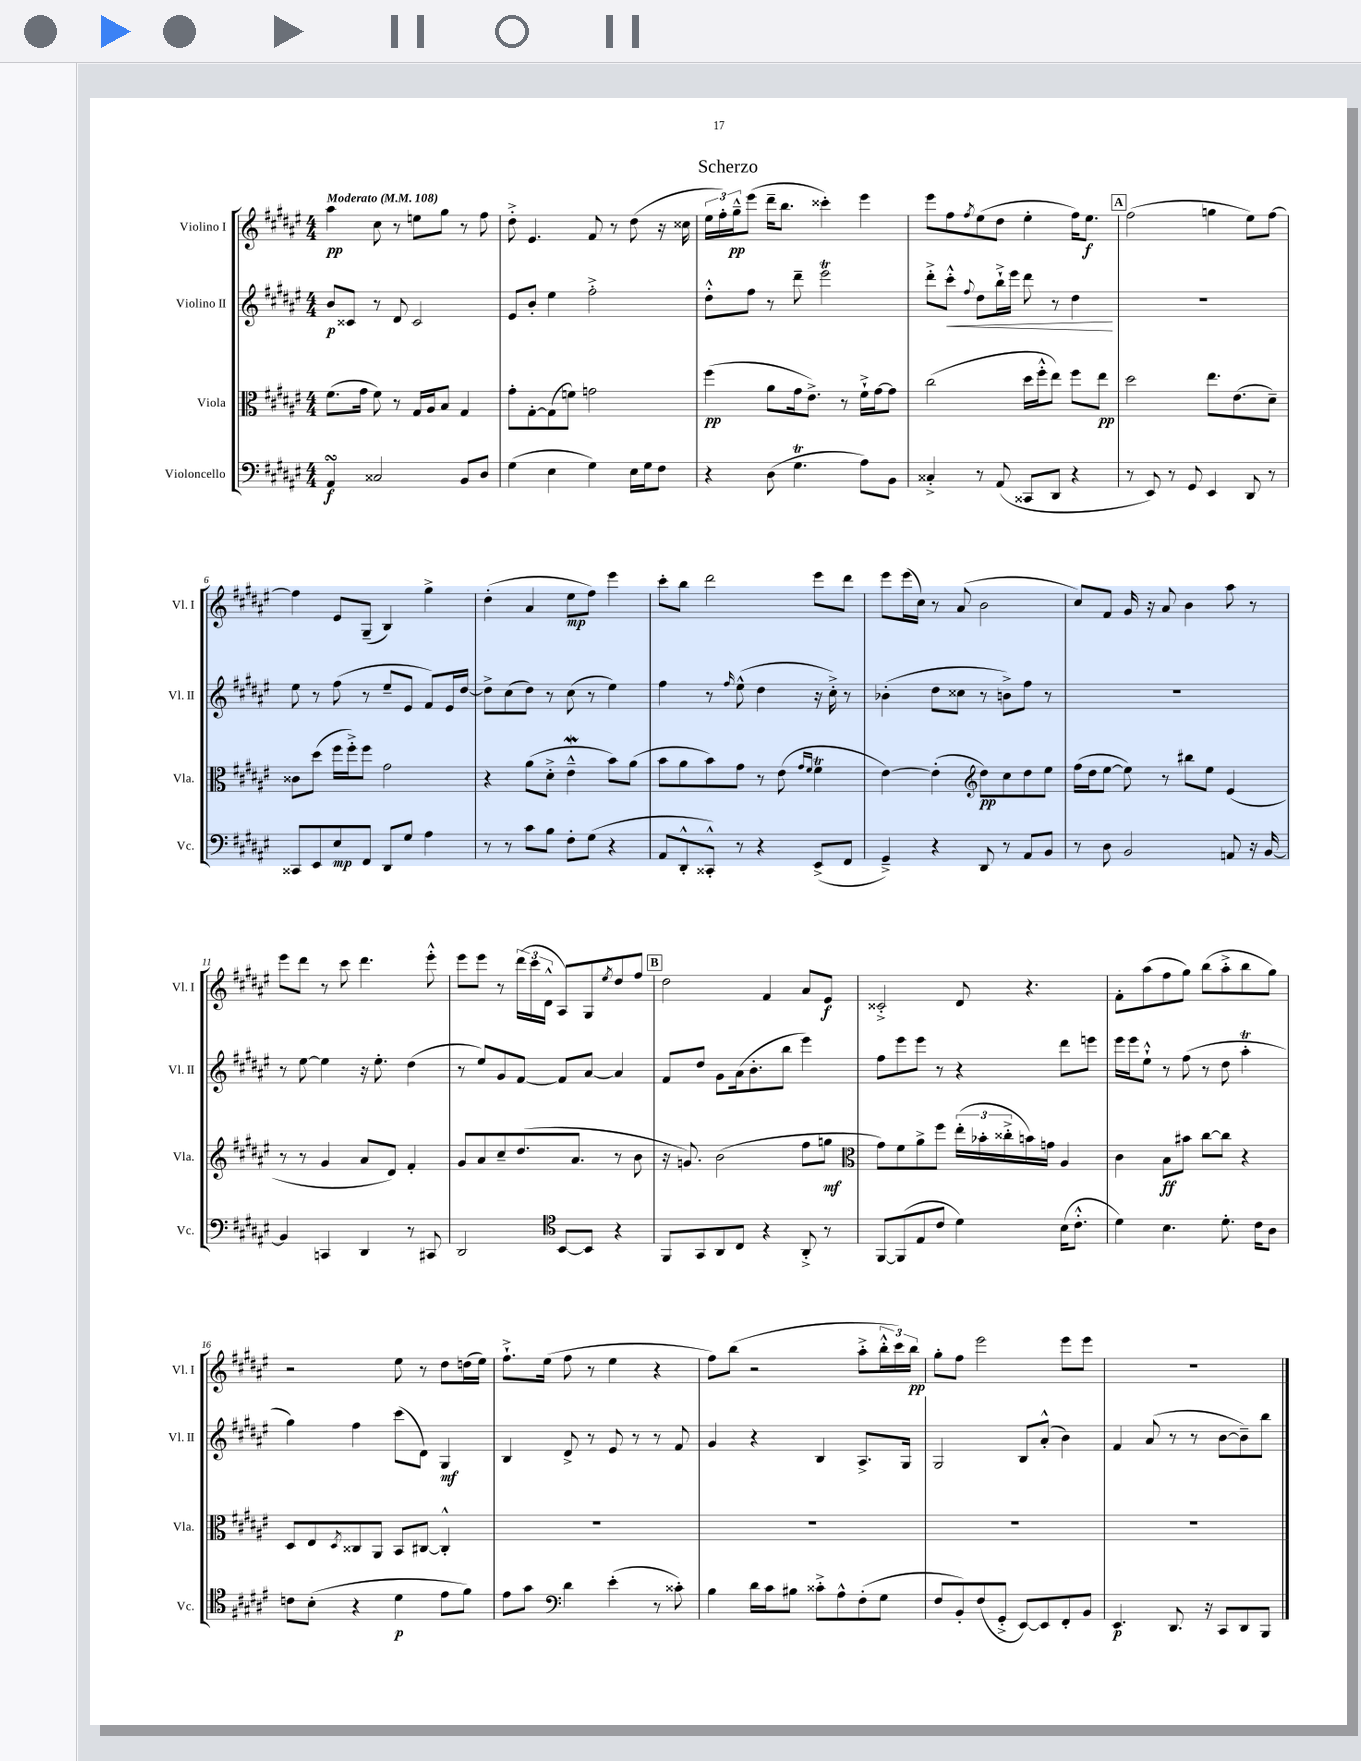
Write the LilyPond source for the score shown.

\header { title = "Scherzo" }
<<
\new StaffGroup <<
\new Staff = "s0" \with { instrumentName = "Violino I" shortInstrumentName = "Vl. I" } {
    \clef treble \key fis \major \numericTimeSignature \time 4/4 \tempo "Moderato" 4 = 108
    ais''4\pp cis''8 r8 e''8 gis''8 r8 fis''8 |
    dis''8-.-> eis'4. fis'8 r8 dis''8( r16 cisis''16 |
    \tuplet 3/2 { eis''16 fis''16-.) gis''16---^\pp } eis'''8( dis'''16-- b''8. cisis'''4-.) eis'''4 |
    eis'''8 fis''8 \acciaccatura { fis''8 } eis''8( dis''8 eis''4-. fis''16) eis''8.\f |
    \mark \markup { \box "A" } fis''2( g''4 eis''8) fis''8~ |
    fis''4 eis'8 gis8--( b4) gis''4-> |
    dis''4-.( ais'4 eis''8\mp fis''8) eis'''4 |
    cis'''8-. b''8 dis'''2 eis'''8 dis'''8 |
    eis'''8 eis'''16( cis''16) r8 ais'8( b'2 |
    cis''8) fis'8 gis'16 r16 ais'8 b'4 ais''8 r8 |
    eis'''8 dis'''8 r8 cis'''8 dis'''4. eis'''8-.-^ |
    eis'''8 eis'''8 r8 \tuplet 3/2 { dis'''16( cis'''16 dis'16-^ } ais8) gis8 \acciaccatura { eis''8 } dis''8 fis''8 |
    \mark \markup { \box "B" } dis''2 fis'4 ais'8 eis'8\f |
    cisis'2-.-> dis'8 r4. |
    fis'8-. ais''8( fis''8 gis''8) b''8( ais''8-.-> b''8 gis''8) |
    r2 eis''8 r8 dis''8 d''16( eis''16) |
    fis''8.-!-> eis''16( fis''8 r8 eis''4 r4 |
    fis''8) b''8( r2 ais''8-.-> \tuplet 3/2 { b''16-.-^ cis'''16) b''16\pp } |
    gis''8-. fis''8 eis'''2 eis'''8 eis'''8 |
    R1 \bar "|." |
}
\new Staff = "s1" \with { instrumentName = "Violino II" shortInstrumentName = "Vl. II" } {
    \clef treble \key fis \major \numericTimeSignature \time 4/4
    b'8\p cisis'8 r8 dis'8 cisis'2 |
    eis'8 b'8-. eis''4 fis''2-.-> |
    dis''8-.-^ fis''8 r8 dis'''8-- eis'''2\trill |
    dis'''8-.-> cis'''8-.-^\< \appoggiatura { fis''8 } dis''8 b''16-!-> eis'''16 dis'''8 r8 dis''4\! |
    \mark \markup { \box "A" } R1 |
    eis''8 r8 fis''8( r8 eis''8-- eis'8 fis'8) eis'16 dis''16~ |
    dis''8-> cis''8( dis''8) r8 cis''8( r8 eis''4) |
    fis''4 r8 \grace { fis''16 } eis''8-^( dis''4 r16 cis''16-.->) r8 |
    bes'4-.( dis''8 cisis''8 r8 b'8->) fis''8 r8 |
    r1 |
    r8 eis''8~ eis''4 r16 eis''8.-. dis''4( |
    r8 eis''8) gis'8 fis'8~ fis'8 ais'8~ ais'4 |
    \mark \markup { \box "B" } fis'8 dis''8 gis'8 ais'16( b'8.-. b''8 eis'''4) |
    fis''8 eis'''8 eis'''8 r8 r4 dis'''8 e'''8 |
    eis'''16 eis'''16 eis''8-!-^ r8 fis''8( r8 dis''8 ais''4-.\trill |
    gis''4) fis''4 cis'''8( dis'8) gis4\mf |
    b4 dis'8-> r8 eis'8 r8 r8 fis'8 |
    gis'4 r4 b4 ais8.-> gis16 |
    gis2 b8 ais'8-.-^( b'4) |
    fis'4 ais'8( r8 r8 b'8~ b'8--) b''8 \bar "|." |
}
\new Staff = "s2" \with { instrumentName = "Viola" shortInstrumentName = "Vla." } {
    \clef alto \key fis \major \numericTimeSignature \time 4/4
    fis'8.( gis'16 fis'8) r8 gis16 ais16 b8 gis4 |
    gis'8-. gis8~-. gis8( f'8) g'2 |
    fis''4\pp( ais'8 gis'16 eis'8.->) r8 fis'16-!-> gis'16~ gis'8 |
    cis''2( dis''16 fis''16-.-^ eis''8) fis''8 eis''8\pp |
    \mark \markup { \box "A" } dis''2 eis''8. eis'8.( dis'8--) |
    cisis'8 dis''8( fis''16 fis''16-.->) fis''8 gis'2 |
    r4 ais'8( dis'8-.-> eis'4---^\mordent b'8) ais'8( |
    b'8 ais'8 b'8) gis'8 r8 eis'8( \grace { gis'16 fis'16 } fis'4\trill |
    eis'4~) eis'4-.( \clef treble dis''8\pp) cis''8 dis''8 eis''8 |
    fis''16( dis''16 eis''8~ eis''8) r8 bis''8 eis''8 eis'4( |
    r8 r8 gis'4 ais'8 dis'8) fis'4-. |
    gis'8 ais'8 cis''8-- dis''8.( ais'8. r8 b'8 |
    \mark \markup { \box "B" } r16 g'8.) b'2( fis''8 g''8\mf |
    \clef alto gis'8) fis'8 ais'8-> fis''8 \tuplet 3/2 { eis''16-.( bes'16-. cisis''16-.-> } b'16) g'16 ais4 |
    cis'4 b8\ff bis'8 cis''8~ cis''8 r4 |
    dis8 eis8 \acciaccatura { dis8 } cisis8 ais,8 b,8 cis8~ cis4-.-^ |
    R1 |
    R1 |
    R1 |
    R1 \bar "|." |
}
\new Staff = "s3" \with { instrumentName = "Violoncello" shortInstrumentName = "Vc." } {
    \clef bass \key fis \major \numericTimeSignature \time 4/4
    ais,4\turn\f cisis2 b,8 dis8 |
    gis4( eis4 gis4) eis16 gis16 fis8 |
    r4 dis8( gis4.\trill ais8) b,8 |
    cisis4-.-> r8 ais,8( cisis,8 dis,8 r4 |
    \mark \markup { \box "A" } r8 eis,8) r8 gis,8 eis,4 dis,8 r8 |
    cisis,8 eis,8 eis8\mp fis,8 dis,8 gis8 ais4 |
    r8 r8 cis'8 b8 fis8-. gis8( r4 |
    ais,8 dis,8-.-^ cisis,8-.-^) r8 r4 eis,8->( fis,8 |
    gis,4--->) r4 dis,8 r8 ais,8 b,8 |
    r8 dis8 b,2 a,8 r16 b,16~ |
    b,4 c,4 dis,4 r8 cis,8 |
    dis,2 \clef tenor b,8~ b,8 r4 |
    \mark \markup { \box "B" } fis,8 gis,8 ais,8 cis8 r4 ais,8-.-> r8 |
    fis,8~ fis,8( eis8 cis'8 dis'4) b16( cis'8.-.-^ |
    dis'4) b4. dis'8.-. cis'16 ais8 |
    c'8 b8-.( r4 dis'4\p eis'8 fis'8) |
    eis'8 gis'8 \clef bass dis'4 eis'4-.( r8 cisis'8-.) |
    b4 dis'16 cis'16 bis8 cisis'8-.-> ais8-^ fis8-.( gis8 |
    fis8 b,8-.) fis8( gis,8-.-> eis,8~) eis,8 fis,8-. b,8 |
    eis,4.\p dis,8. r16 cis,8 dis,8 b,,8 \bar "|." |
}
>>
>>
